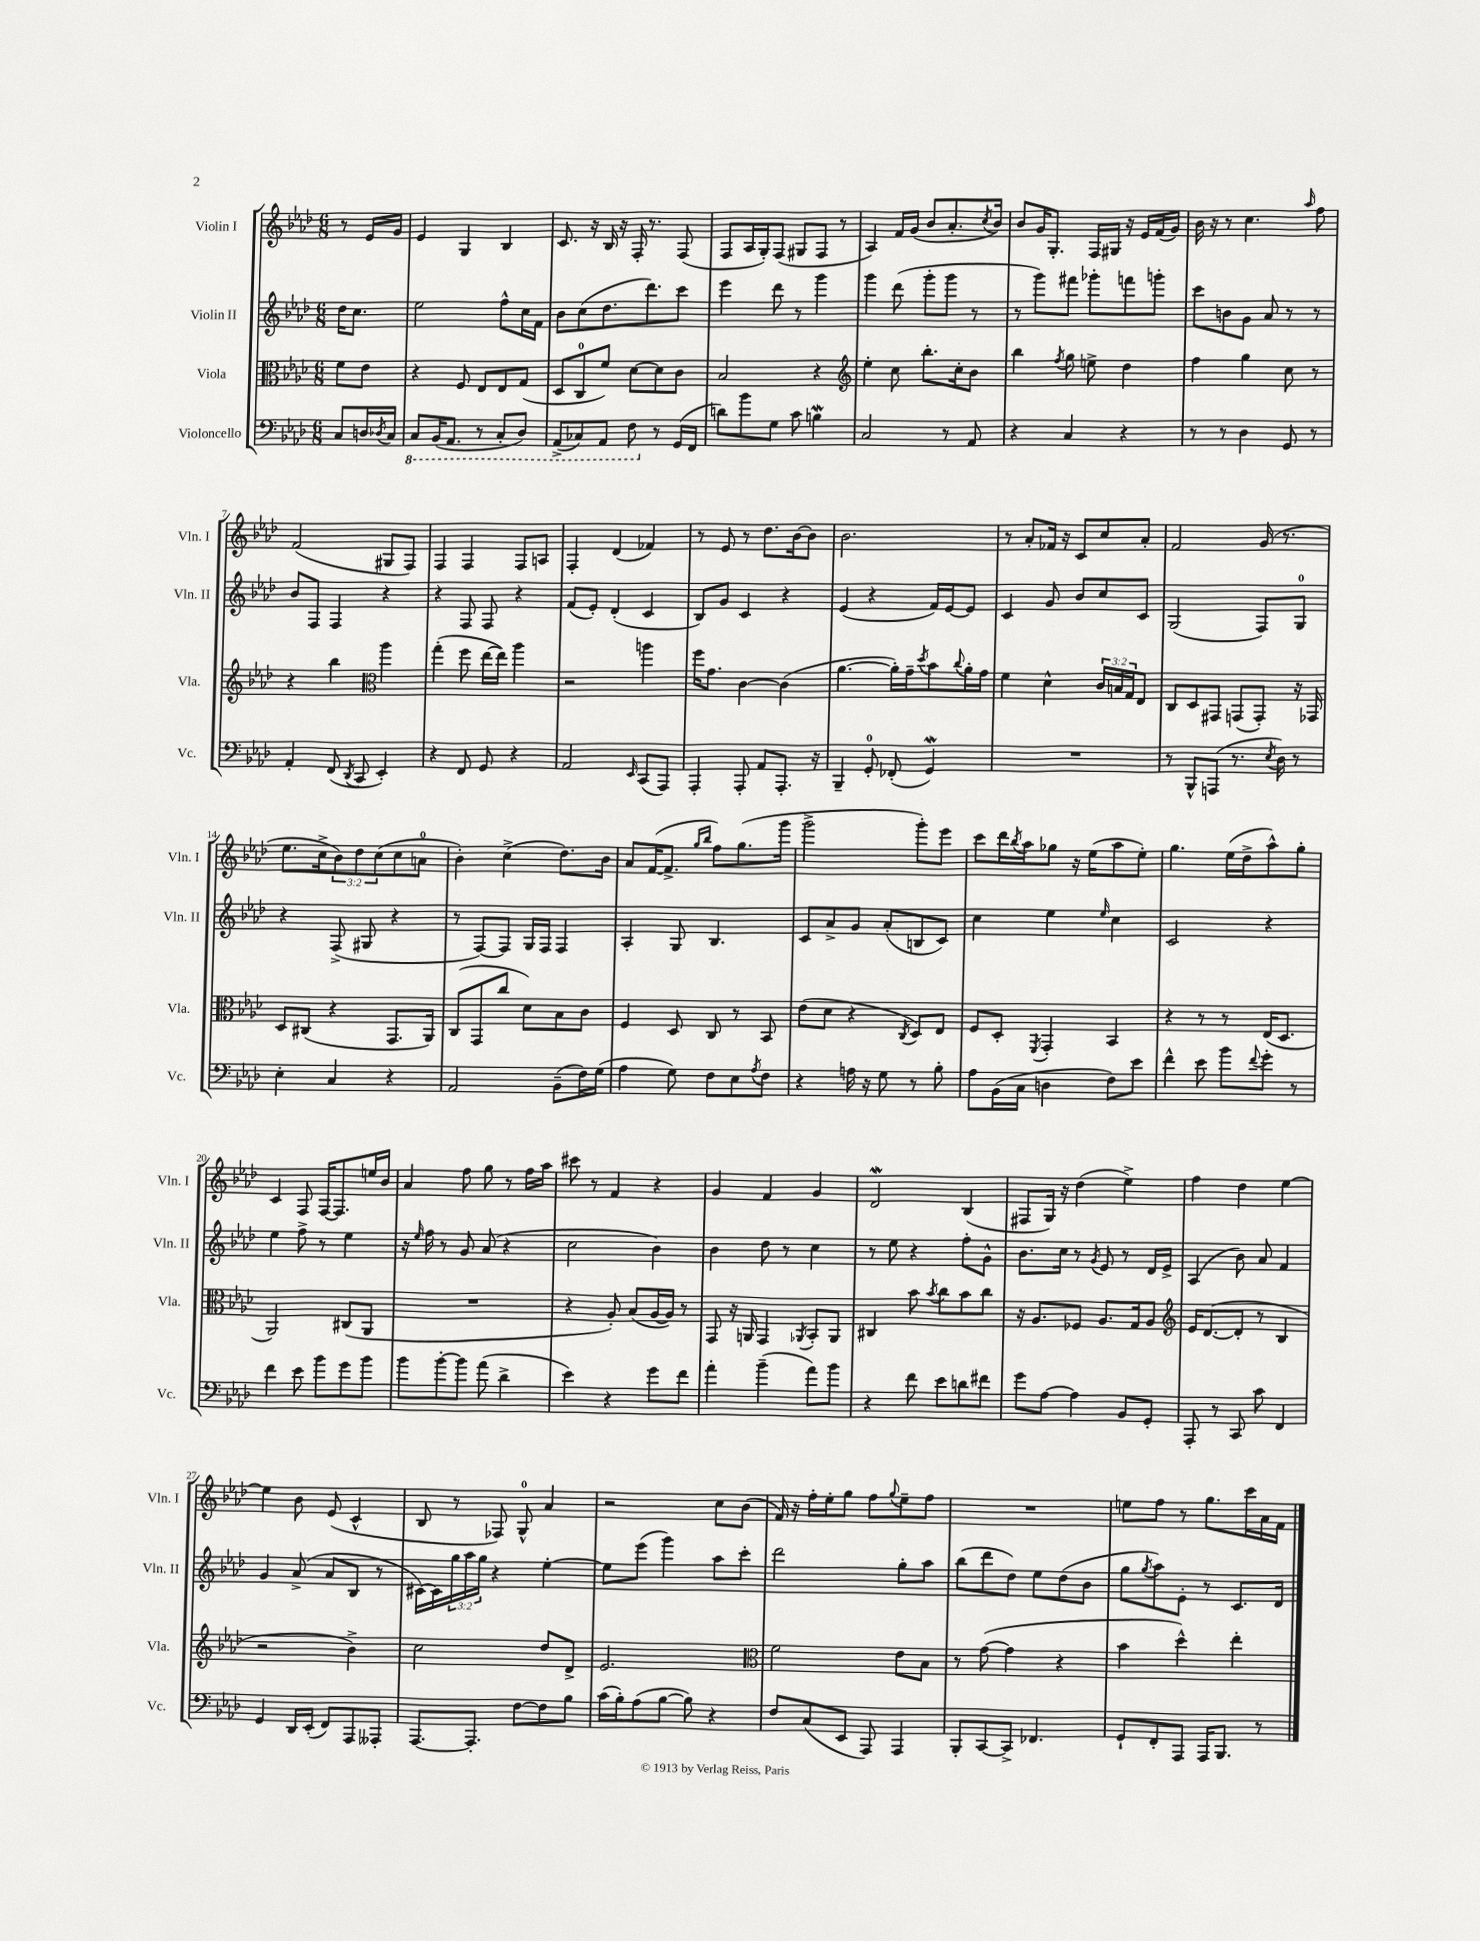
<<
\new StaffGroup <<
\new Staff = "s0" \with { instrumentName = "Violin I" shortInstrumentName = "Vln. I" } {
    \clef treble \key aes \major \numericTimeSignature \time 6/8 \override Staff.TupletNumber.text = #tuplet-number::calc-fraction-text \partial 4
    r8 ees'16 g'16 |
    ees'4 g4 bes4 |
    c'8. r16 bes16 r16 f16-. r8. f8( |
    f8 aes16 g16-.) f8( gis8 f8 r8 |
    aes4) f'16 g'16( bes'8 aes'8.-. \acciaccatura { c''8 } bes'16) |
    bes'8 g'16 g8.-. f16 gis16 r16 ees'16 f'16( g'16) |
    bes'16 r16 r8 c''4. \grace { aes''16 } f''8 |
    f'2( gis8 f8) |
    f4 f4 f8 a8 |
    f4-. des'4( fes'4) |
    r8 ees'8 r8 des''8. bes'16~ bes'8 |
    bes'2. |
    r8 aes'8-. fes'16 r16 c'8 c''8 aes'8-. |
    f'2 g'16( r8. |
    ees''8. c''16-> \tuplet 3/2 { bes'8) des''8 c''8( } c''8 a'8-0 |
    bes'4-.) c''4->( des''8.) bes'16 |
    aes'8 f'16~( f'8.-> \grace { g''16 bes''16 } f''8) g''8.( g'''16 |
    g'''2-> g'''8-.) ees'''8 |
    c'''8 des'''16 \acciaccatura { bes''8 } aes''16 ges''8 r16 ees''16( aes''8 ees''8-.) |
    g''4. ees''16( des''16-> aes''8-^) g''8-. |
    c'4 f8 f16~ f8. e''16 bes'16 |
    aes'4 f''8 g''8 r8 f''16 aes''16 |
    cis'''8 r8 f'4 r4 |
    g'4 f'4 g'4 |
    des'2\mordent bes4( |
    fis8 g16) r16 des''4( ees''4->) |
    f''4 des''4 ees''4~ |
    ees''4 bes'8 ees'8( c'4-^ |
    bes8 r8 fes8) g8-0-^ aes'4 |
    r2 c''8 bes'8( |
    f'16) r16 f''16-. ees''16-. g''8 f''8 \appoggiatura { g''8 } ees''8-- f''8 |
    R2. |
    e''8 f''8 r8 g''8. c'''16 aes'16 f'16 \bar "|." |
}
\new Staff = "s1" \with { instrumentName = "Violin II" shortInstrumentName = "Vln. II" } {
    \clef treble \key aes \major \numericTimeSignature \time 6/8 \override Staff.TupletNumber.text = #tuplet-number::calc-fraction-text \partial 4
    des''16 c''8. |
    ees''2 f''8-^ c''16 f'16 |
    bes'8 c''8( des''8. des'''8.) c'''8 |
    ees'''4 des'''8 r8 g'''4 |
    g'''4 des'''8( g'''8-. g'''8 r8 |
    r8 g'''8) fis'''8 ges'''8-. f'''8 g'''8-. |
    c'''8 b'8 g'8 aes'8 r8 r8 |
    bes'8 f8 f4 r4 |
    r4 f8 f8 r4 |
    f'8( ees'8-.) des'4-.( c'4 |
    bes8) g'8 c'4 r4 |
    ees'4( r4 f'16) ees'16~ ees'8 |
    c'4 g'8 bes'8 c''8 c'8 |
    g2( f8) g8-0 |
    r4 f8->( gis8 r4 |
    r8 f8~) f8 g16 f16 f4 |
    aes4-. g8 bes4. |
    c'8 aes'8-> g'8 aes'8-.( b8 c'8) |
    c''4 ees''4 \grace { ees''16 } c''4 |
    c'2 r4 |
    ees''4 f''8-> r8 ees''4 |
    r16 \grace { ees''16 } f''16 r8 g'8 aes'8( r4 |
    c''2 bes'4) |
    bes'4 des''8 r8 c''4 |
    r8 ees''8 r4 f''8-. g'8-^ |
    bes'8. c''16 r8 \acciaccatura { g'8 } ees'8 r8 des'16 ees'16-> |
    aes4( bes'8) aes'8 f'4 |
    g'4 aes'8->( aes'8 bes8 r8 |
    cis'16~) cis'16 \tuplet 3/2 { g''16 aes''16 g''16 } r4 ees''4~-. |
    ees''8 ees'''8( g'''4) aes''8 c'''8-. |
    des'''2 g''8-. aes''8 |
    bes''8( des'''8 des''8) ees''8 des''8( bes'8 |
    g''8 \acciaccatura { g''8 } aes''8) ees'8-. r8 c'8. des'16 \bar "|." |
}
\new Staff = "s2" \with { instrumentName = "Viola" shortInstrumentName = "Vla." } {
    \clef alto \key aes \major \numericTimeSignature \time 6/8 \override Staff.TupletNumber.text = #tuplet-number::calc-fraction-text \partial 4
    f'8 ees'8 |
    r4 f8 ees8 ees8 g8( |
    des8 c8-0 f'8) des'8~ des'8 c'8 |
    bes2 r4 |
    \clef treble ees''4-. c''8 bes''8.-. c''16-. bes'8 |
    bes''4 \acciaccatura { f''8 } g''8 e''8-> des''4 |
    f''4 g''4 c''8 r8 |
    r4 bes''4 \clef alto aes''4 |
    g''4-.( f''8 ees''16~ ees''16) aes''4 |
    r2 a''4 |
    f''16 g'8. c'4~ c'4( |
    aes'4.~ aes'16-.) g'16-- \acciaccatura { des''8 } bes'8 \appoggiatura { c''8 } aes'16-. g'16 |
    f'4 des'4-^ \tuplet 3/2 { c'16 b16 g16 } ees8 |
    c8 des8 gis,8 g,8( g,8-.) r16 ges,16 |
    des8 cis8( r4 g,8. aes,16) |
    c8( g,8 c''8 des'8) bes8 c'8 |
    f4 des8 c8 r8 bes,8 |
    ees'8( des'8 r4 \acciaccatura { c8 } des8) ees8 |
    f8 des8-. \acciaccatura { f,8 } g,4-. bes,4 |
    r4 r8 r8 ees16( des8. |
    aes,2) cis8( aes,8 |
    R2. |
    r4 aes8-.) bes8( aes16~ aes16) r8 |
    g,8 r16 a,16 g,4 \acciaccatura { aes,8 } bes,8-. aes,8 |
    cis4 bes'8 \acciaccatura { bes'8 } c''8 bes'8 c''8 |
    r16 aes8. fes8 aes8. g16 aes8 |
    \clef treble ees'16 des'8.~( des'8-. r8 bes4 |
    r2 bes'4->) |
    c''2 des''8 des'8-> |
    ees'2. |
    \clef alto f'2 ees'8 bes8 |
    r8 g'8~( g'4 r4 |
    bes'4 des''4-^) ees''4-. \bar "|." |
}
\new Staff = "s3" \with { instrumentName = "Violoncello" shortInstrumentName = "Vc." } {
    \clef bass \key aes \major \numericTimeSignature \time 6/8 \partial 4
    c8 d16 \acciaccatura { des8 } c16 |
    \ottava #-1 c,8 bes,,16( aes,,8. r8 c,8-. des,8) |
    aes,,8->( ces,8) aes,,8 f,8 \ottava #0 r8 g,16( f,16 |
    d'8) bes'8 g8 c'8 b4\mordent |
    c2 r8 aes,8 |
    r4 c4 r4 |
    r8 r8 des4 g,8 r8 |
    aes,4-. f,8( \acciaccatura { des,8 } c,8 ees,4-.) |
    r4 f,8 g,8 r4 |
    aes,2 \grace { ees,16 } c,8( aes,,8) |
    aes,,4-. aes,,8-. aes,8 aes,,8.-. r16 |
    bes,,4-- g,8-0-. fes,8-.( g,4\mordent) |
    R2. |
    r8 bes,,8-^ a,,8( r8. \acciaccatura { ees8 } des16) r8 |
    ees4-. c4 r4 |
    aes,2 bes,8--( f16) g16( |
    aes4 g8) f8 ees8 \acciaccatura { aes8 } f8 |
    r4 a16 r16 g8 r8 bes8-. |
    aes8 bes,16( c16 d4 f8) ees'8 |
    f'4-^ ees'8 bes'8 \appoggiatura { f'8 } g'8-. r8 |
    f'4 ees'8 bes'8 g'8 bes'8 |
    bes'8 bes'8~-. bes'8 aes'8( des'4-> |
    ees'4) r4 g'8 f'8 |
    aes'4-. bes'4--( aes'8) bes'8 |
    r4 f'8 ees'8 d'8 fis'8 |
    g'8 aes8~ aes4 bes,8 g,8-. |
    aes,,8-. r8 c,8 c'8 f,4 |
    g,4 des,16 ees,16-.( f,8) aes,,8 aeses,,8-. |
    aes,,8.~ aes,,8.-. f8~ f8 bes8 |
    c'16( bes16-.) aes8( bes8~ bes8) r4 |
    f8 c8( ees,8 aes,,8) aes,,4 |
    bes,,8-. c,8~ c,8-> fes,4. |
    g,8-! f,8-. aes,,8 aes,,16 bes,,8. r8 \bar "|." |
}
>>
>>
